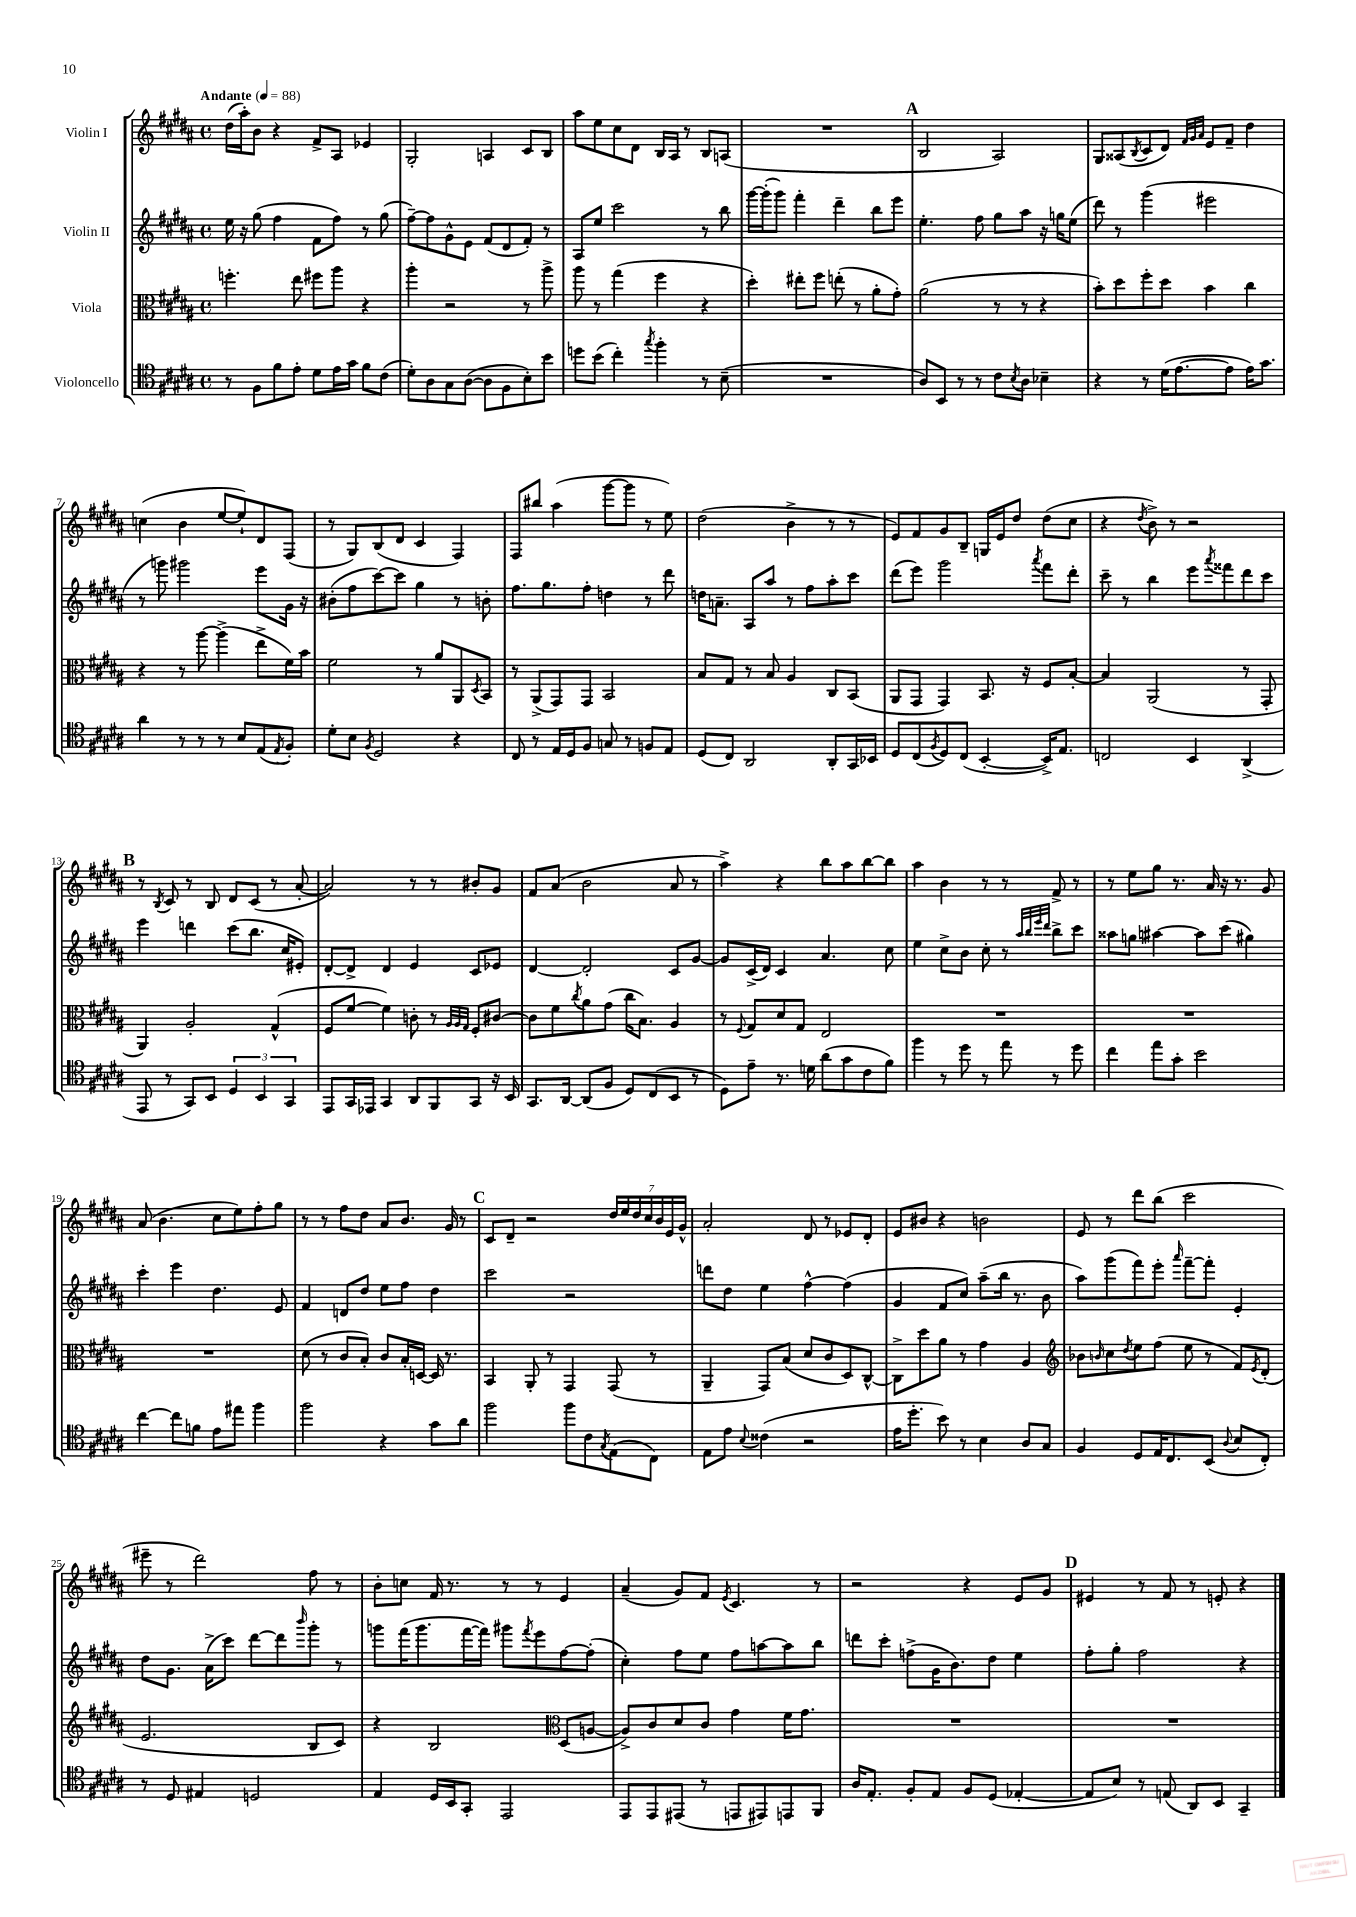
<<
\new StaffGroup <<
\new Staff = "s0" \with { instrumentName = "Violin I" } {
    \clef treble \key b \major \defaultTimeSignature \time 4/4 \tempo "Andante" 4 = 88
    dis''16( ais''16-.) b'8 r4 fis'8-> ais8 ees'4 |
    gis2-. a4 cis'8 b8 |
    ais''8 e''8 cis''8 dis'8 b16 ais16 r8 b8 a8( |
    R1 |
    \mark \markup { \bold "A" } b2 ais2) |
    gis8 aisis8( \acciaccatura { b8 } cis'8 dis'8) \grace { fis'32 gis'32 ais'32 } e'8 fis'8-- dis''4 |
    c''4( b'4 e''8~ e''8-!) dis'8 fis8( |
    r8 gis8) b8( dis'8 cis'4 fis4) |
    fis8 bis''8 ais''4( gis'''8~ gis'''8 r8 e''8) |
    dis''2( b'4-> r8 r8 |
    e'8) fis'8 gis'8 b8-- g16 e'16 dis''8 dis''8( cis''8 |
    r4 \acciaccatura { dis''8 } b'8->) r8 r2 |
    \mark \markup { \bold "B" } r8 \acciaccatura { b8 } cis'8 r8 b8 dis'8 cis'8( r8 ais'8~-. |
    ais'2) r8 r8 bis'8-. gis'8 |
    fis'8 ais'8( b'2 ais'8 r8 |
    ais''4->) r4 b''8 ais''8 b''8~ b''8 |
    ais''4 b'4 r8 r8 fis'8-> r8 |
    r8 e''8 gis''8 r8. ais'16 r16 r8. gis'8 |
    ais'8( b'4. cis''8 e''8) fis''8-. gis''8 |
    r8 r8 fis''8 dis''8 ais'8 b'8. gis'16 r8 |
    \mark \markup { \bold "C" } cis'8 dis'8-- r2 \tuplet 7/4 { dis''16 e''16 dis''16 cis''16 b'16 e'16 gis'16-^ } |
    ais'2-. dis'8 r8 ees'8 dis'8-. |
    e'8 bis'8 r4 b'2 |
    e'8 r8 dis'''8 b''8( cis'''2 |
    eis'''8-- r8 dis'''2) fis''8 r8 |
    b'8-. c''8 fis'16 r8. r8 r8 e'4 |
    ais'4--( gis'8) fis'8 \acciaccatura { e'8 } cis'4. r8 |
    r2 r4 e'8 gis'8 |
    \mark \markup { \bold "D" } eis'4 r8 fis'8 r8 e'8-. r4 \bar "|." |
}
\new Staff = "s1" \with { instrumentName = "Violin II" } {
    \clef treble \key b \major \defaultTimeSignature \time 4/4
    e''16 r16 gis''8( fis''4 fis'8 fis''8) r8 gis''8( |
    fis''8~--) fis''8 gis'8-^ e'8 fis'8( dis'8 fis'8-.) r8 |
    ais8 e''8 cis'''2 r8 b''8 |
    gis'''16~ gis'''16-.( gis'''8) fis'''4-. dis'''4-- b''8 e'''8 |
    \mark \markup { \bold "A" } e''4.-. fis''8 gis''8 ais''8 r16 g''16 e''8( |
    dis'''8) r8 gis'''4( eis'''2 |
    r8 g'''8) gis'''2 e'''8 gis'16 r16 |
    bis'8-.( fis''8 cis'''8~) cis'''8 gis''4 r8 b'8-. |
    fis''8. gis''8. fis''8-. d''4 r8 dis'''8 |
    d''16 a'8.-- ais8 ais''8 r8 fis''8 ais''8-. cis'''8 |
    dis'''8( e'''8) gis'''2 \acciaccatura { ais'''8 } fis'''8 dis'''8-. |
    cis'''8-- r8 b''4 e'''8 \acciaccatura { ais'''8 } fisis'''8 dis'''8 cis'''8 |
    \mark \markup { \bold "B" } e'''4 d'''4 cis'''8( b''8. cis''16 eis'8-.) |
    dis'8~-. dis'8-> dis'4 e'4 cis'8 ees'8 |
    dis'4~ dis'2-. cis'8 gis'8~ |
    gis'8 cis'16->( dis'16) cis'4 ais'4. cis''8 |
    e''4 cis''8-> b'8 cis''8-. r8 \grace { ais''32 b''32 e'''32 dis'''32 } b''8-> cis'''8 |
    aisis''8 g''8 ais''4~ ais''8 cis'''8( gis''4) |
    cis'''4-. e'''4 dis''4. e'8 |
    fis'4 d'8 dis''8 e''8 fis''8 dis''4 |
    \mark \markup { \bold "C" } cis'''2 r2 |
    d'''8 dis''8 e''4 fis''4~-^ fis''4( |
    gis'4 fis'8 cis''8) ais''8--( b''16 r8. b'8 |
    ais''8) gis'''8( fis'''8) e'''8-. \grace { ais'''16 } fis'''8~-- fis'''8-. e'4-. |
    dis''8 gis'8. ais'16->( cis'''8) dis'''8~ dis'''8 \grace { b'''16 } gis'''8-. r8 |
    g'''8 fis'''16( g'''8. fis'''16~ fis'''16) gis'''8 \acciaccatura { fis'''8 } e'''8 fis''8~ fis''8-.( |
    cis''4-.) fis''8 e''8 fis''8 a''8~ a''8 b''8 |
    d'''8 cis'''8-. f''8->( gis'16 b'8.) dis''8 e''4 |
    \mark \markup { \bold "D" } fis''8-. gis''8-. fis''2 r4 \bar "|." |
}
\new Staff = "s2" \with { instrumentName = "Viola" } {
    \clef alto \key b \major \defaultTimeSignature \time 4/4
    f''4.-. e''8 fis''8 ais''8 r4 |
    ais''4-. r2 r8 ais''8-> |
    ais''8 r8 gis''4( fis''4 r4 |
    dis''4-.) eis''8-. fis''8 e''8-.( r8 ais'8-. gis'8-.) |
    \mark \markup { \bold "A" } ais'2( r8 r8 r4 |
    b'8-.) dis''8 fis''8-. dis''8 b'4 cis''4 |
    r4 r8 ais''8~ ais''4->( e''8-> fis'16) b'16 |
    fis'2 r8 ais'8 ais,8 \acciaccatura { dis8 } b,8 |
    r8 ais,8->( gis,8) gis,8 b,2 |
    b8 gis8 r8 b8 ais4 cis8 b,8( |
    ais,8 gis,8 gis,4) b,8. r16 fis8 b8~-. |
    b4 ais,2( r8 gis,8-. |
    \mark \markup { \bold "B" } ais,4) ais2-. gis4-^( |
    fis8 fis'8~ fis'4) c'8-. r8 \grace { ais32 ais32 gis32 } fis8-. cis'8~ |
    cis'8 fis'8 \acciaccatura { cis''8 } ais'8 gis'8( cis''16 b8.) ais4 |
    r8 \appoggiatura { fis8 } gis8 dis'8 gis8 e2 |
    R1 |
    R1 |
    R1 |
    dis'8( r8 cis'8 b8-.) cis'8 b16-. d16~ d16 r8. |
    \mark \markup { \bold "C" } b,4 ais,8-. r8 gis,4 gis,8( r8 |
    ais,4-- gis,8) b8( dis'8 cis'8 dis8) cis8~-^ |
    cis8-> dis''8 ais'8 r8 gis'4 ais4 |
    \clef treble bes'8 \grace { b'16 } cis''8 \acciaccatura { dis''8 } e''8 fis''8( e''8 r8 fis'8) \acciaccatura { e'8 } dis'8-.( |
    e'2. b8 cis'8) |
    r4 b2 \clef alto dis8( a8~ |
    a8->) cis'8 dis'8 cis'8 gis'4 fis'16 gis'8. |
    R1 |
    \mark \markup { \bold "D" } R1 \bar "|." |
}
\new Staff = "s3" \with { instrumentName = "Violoncello" } {
    \clef tenor \key b \major \defaultTimeSignature \time 4/4
    r8 fis8 fis'8 e'8-. dis'8 e'16 gis'16 fis'8 cis'8( |
    dis'8-.) ais8 gis8 ais8~( ais8 fis8 b8-.) b'8 |
    d''8 b'8( cis''4-.) \acciaccatura { gis''8 } fis''4-. r8 b8--( |
    R1 |
    \mark \markup { \bold "A" } ais8) b,8 r8 r8 cis'8 \acciaccatura { b8 } ais8 bes4-- |
    r4 r8 dis'16( e'8.~ e'8 e'16) gis'8. |
    ais'4 r8 r8 r8 b8 e8( \acciaccatura { e8 } fis8-.) |
    dis'8-. b8 \acciaccatura { fis8 } dis2 r4 |
    cis8 r8 e16 dis16 fis8 g8 r8 f8 e8 |
    dis8( cis8) ais,2 ais,8-. gis,16 bes,16 |
    dis8 cis8( \acciaccatura { fis8 } dis8) cis8( b,4~-. b,16->) e8. |
    c2 b,4 ais,4->( |
    \mark \markup { \bold "B" } e,8 r8 gis,8) b,8 \tuplet 3/2 { dis4 b,4 gis,4 } |
    e,8 gis,16 ees,16 gis,4 ais,8 fis,8 gis,8 r16 b,16 |
    gis,8. ais,16~ ais,8( fis8 dis8) cis8( b,8 r8 |
    dis8) e'8-- r8. d'16 ais'8( gis'8 cis'8 fis'8) |
    fis''4 r8 dis''8 r8 e''8 r8 dis''8 |
    cis''4 e''8 gis'8-. b'2 |
    cis''4~ cis''8 f'8 e'8 eis''8 fis''4 |
    fis''2 r4 gis'8 ais'8 |
    \mark \markup { \bold "C" } fis''2 fis''8 cis'8 \acciaccatura { gis8 } e8( cis8) |
    e8 e'8 \appoggiatura { b8 } cisis'4( r2 |
    e'16 dis''8.-. b'8) r8 b4 ais8 gis8 |
    fis4 dis8 e16 cis8. b,8( \appoggiatura { ais8 } b8 cis8-.) |
    r8 dis8 eis4 d2 |
    e4 dis16 b,16 gis,8-. e,2 |
    e,8 e,8 eis,8( r8 e,8 eis,8) e,8 fis,8 |
    ais16 e8.-. fis8-. e8 fis8 dis8( ees4~-. |
    \mark \markup { \bold "D" } ees8 b8) r8 e8( ais,8) b,8 gis,4-- \bar "|." |
}
>>
>>
